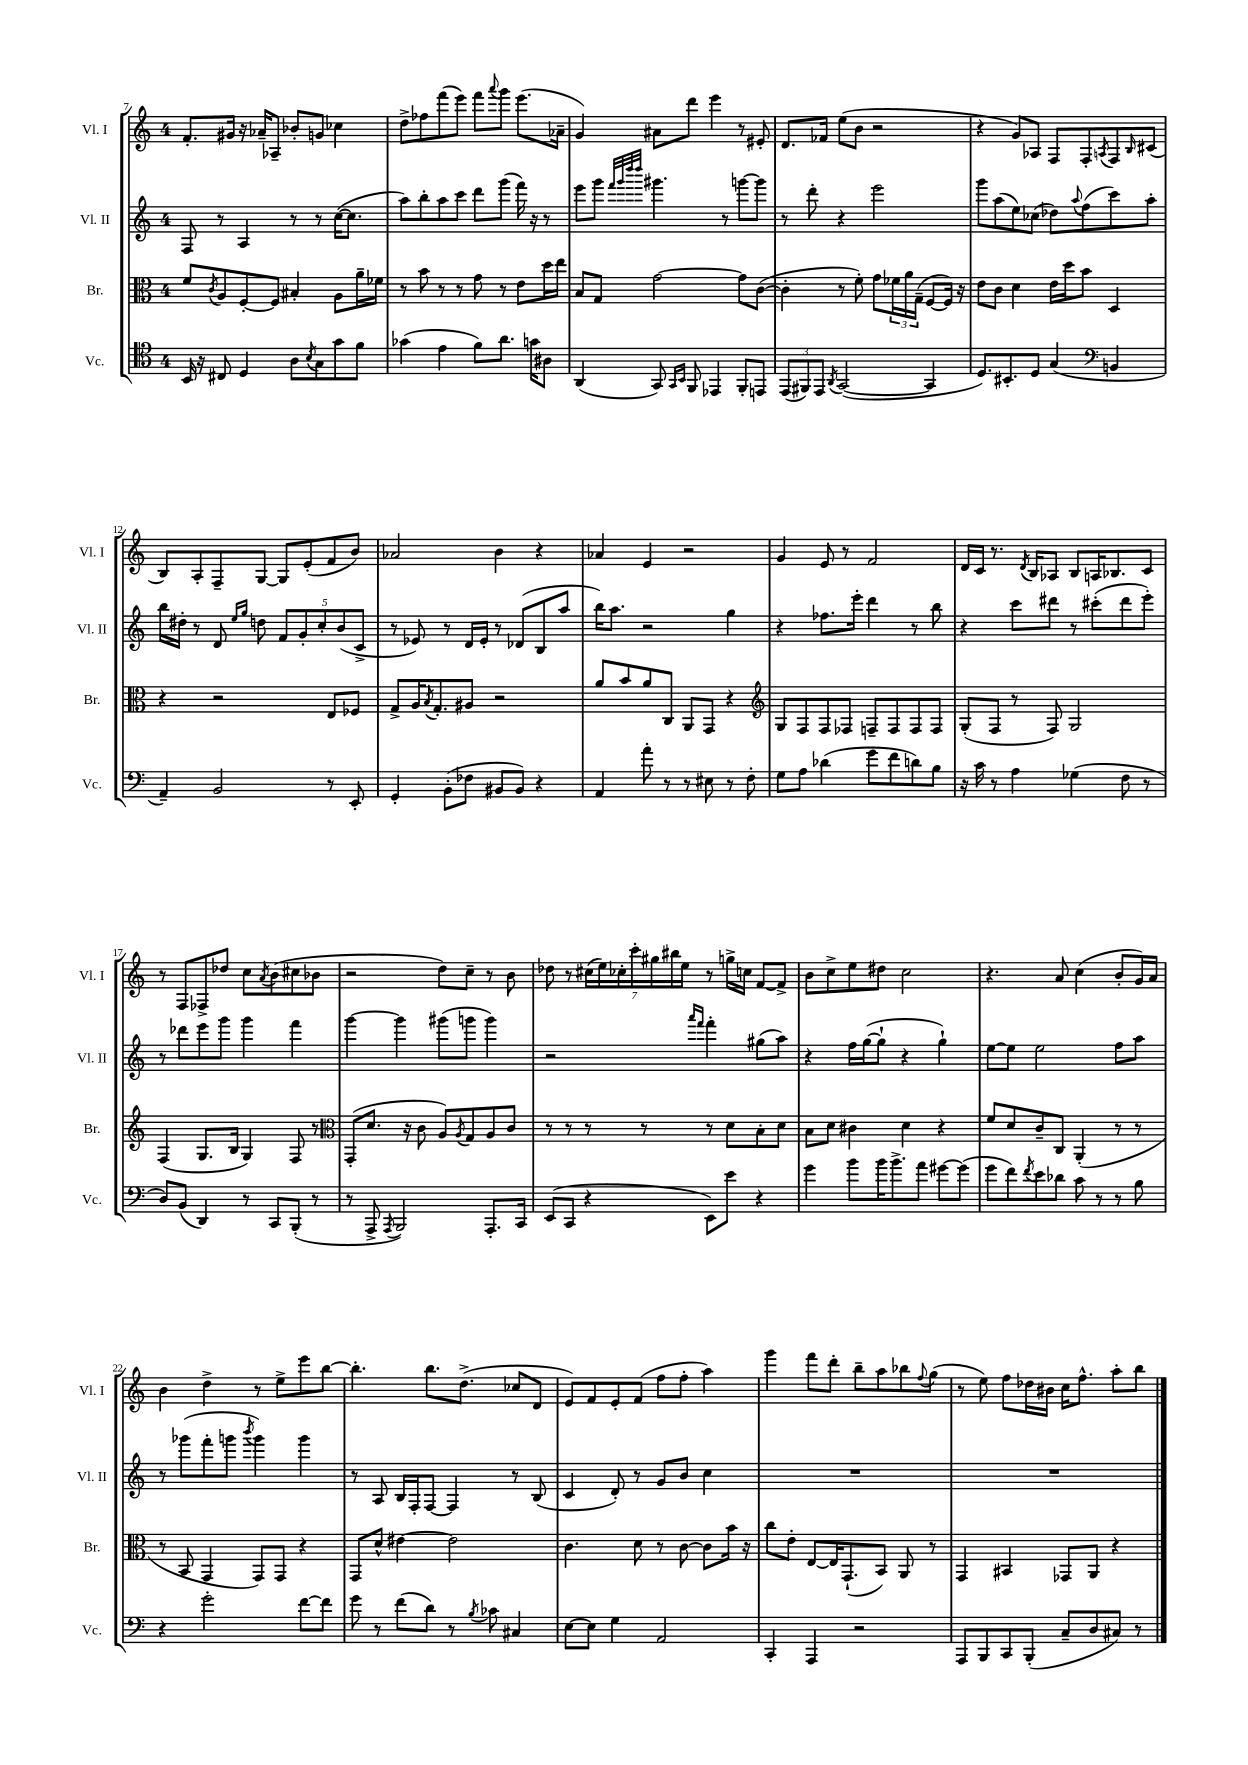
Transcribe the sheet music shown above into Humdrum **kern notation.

**kern	**kern	**kern	**kern
*part4	*part3	*part2	*part1
*staff4	*staff3	*staff2	*staff1
*I"Vc.	*I"Br.	*I"Vl. II	*I"Vl. I
*I'Vc.	*I'Br.	*I'Vl. II	*I'Vl. I
*clefC4	*clefC3	*clefG2	*clefG2
*k[]	*k[]	*k[]	*k[]
*M4/4	*M4/4	*M4/4	*M4/4
=7	=7	=7	=7
16BB/	8f/L	8F/	8.f'/L
16r	.	.	.
.	8qc/	.	.
8C#X/	8A/	8r	.
.	.	.	16g#X/Jk
4D/	[8F'/	4A/	16r
.	.	.	16a-X~/KL
.	8F/J]	.	8A-X~/J
8A\L	4B#X'/	8r	8b-X'/L
8qB/	.	.	.
8G\	.	8r	8gn/J
8g\	8A\L	([16cc\KL	4cc-X\
.	.	8.cc\J]	.
8f\J	16a~\L	.	.
.	16f-X\JJ	.	.
=8	=8	=8	=8
(4g-X\	8r	8aa\L)	8dd^\L
.	8b\	8bb'\	8ff-X\
4e\	8r	8aa\	(8fff\
.	8r	8ccc\J	8eee\J)
8f\L)	8g\	8ddd\L	8fff\L
.	.	.	8qqaaa/
8.a\J	8r	(8ggg\J	8ggg\J
.	8e\L	16fff\)	(8.eee\L
16gn\KL	.	16r	.
8A#X\J	16dd\L	8r	.
.	16ee\JJ	.	16a-X~\Jk
=9	=9	=9	=9
(4AA/	8B/L	8eee\L	4g/)
.	8G/J	8ggg\J	.
.	.	32qqfff/LLL	.
.	.	32qqggg/	.
.	.	32qqdddd/	.
.	.	32qqdddd/JJJ	.
8GG/)	[2g\	4.ggg#X\	8a#X\L
16qqGG/LL	.	.	.
16qqBB/JJ	.	.	.
8FF/	.	.	8ddd\J
4EE-X/	.	.	4eee\
.	.	8r	.
8FF'/L	8g\L]	[8gggn\L	8r
8EEn/J	([8c\J	8ggg\J]	8e#X'/
=10	=10	=10	=10
(12EE/L	4c'\]	8r	8.d/L
12FF#X/)	.	.	.
.	.	8ddd'\	.
12EE/J	.	.	.
.	.	.	16f-X/Jk
8qAA/	.	.	.
([2GG/	8r	4r	(8ee\L
.	8f'\)	.	8b\J
.	8g\L	2eee\	2r
.	24f-X\L	.	.
.	24a\	.	.
.	(24G~\JJ	.	.
4GG/]	[8F/L	.	.
.	16F/Jk])	.	.
.	16r	.	.
=11	=11	=11	=11
8.D/L)	8e\L	8ggg\L	4r
.	8c\J	(8aa\	.
8.BB#X'/	.	.	.
.	4d\	8ee\)	8g/L)
8D/J	.	(8cc-X\J	8A-X/J
(4G/	16e\LL	8dd-X\L)	8F/L
.	16dd\J	.	.
.	.	8qqaa/	.
.	8b\J	(8ff\	8F'/
*clefF4	*	*	*
.	.	.	8qAn/
4BBn/	4D/	8ccc\)	8F/
.	.	.	16qqB/
.	.	8aa'\J	(8c#X/J
!!LO:LB:g=z
=12	=12	=12	=12
4AA~/)	4r	16bb\LL	8B/L)
.	.	16dd#X'\JJ	.
.	.	8r	8A'/
2BB/	2r	8d/	8F~/
.	.	16qqee/LL	.
.	.	16qqgg/JJ	.
.	.	8ddn\	[8G/J
.	.	10f/L	8G/L]
.	.	10g'/	.
.	.	.	(8e'/
.	.	10cc'/	.
8r	8E/L	.	8f/
.	.	(10b/	.
8EE'/	8F-X/J	.	8b/J)
.	.	10c^/J	.
=13	=13	=13	=13
4GG'/	8G^/L	8r	2a-X/
.	16A/K	8e-X/)	.
.	8qB/	.	.
.	8.G'/	.	.
(8BB'\L	.	8r	.
8F-X\J	8A#X/J	16d/LL	.
.	.	16e-'/JJ	.
8BB#X/L	2r	8r	4b\
8BB#/J)	.	(8d-X/L	.
4r	.	8B/	4r
.	.	8aa/J	.
=14	=14	=14	=14
4AA/	8a/L	16bb\KL)	4a-X/
.	.	8.aa\J	.
.	8b/	.	.
8a'\	8a/	2r	4e/
8r	8C/J	.	.
8r	8AA/L	.	2r
8E#X\	8GG/J	.	.
8r	4r	4gg\	.
8F'\	.	.	.
=15	=15	=15	=15
*	*clefG2	*	*
8G\L	8G/L	4r	4g/
8A\J	8F/	.	.
(4d-X\	8F/	8.ff-X\L	8e/
.	8F-X/J	.	8r
.	.	16eee'\Jk	.
8g\L	8Fn~/L	4ddd\	2f/
8f\	8F/	.	.
8dn\)	8F/	8r	.
8B\J	8F/J	8bb\	.
=16	=16	=16	=16
16r	(8G'/L	4r	16d/LL
16c\	.	.	16c/JJ
8r	8F/J	.	8.r
4A\	8r	8ccc\L	.
.	.	.	8qd/
.	.	.	16B/KL
.	8F/)	8ddd#X\J	8A-X/J
(4G-X\	2G/	8r	8B/L
.	.	(8ccc#X'\L	16An/K
.	.	.	8.B-X/
8F\	.	8ddd#\	.
8r	.	8eee'\J)	8c/J
!!LO:LB:g=z
=17	=17	=17	=17
8D/L)	(4F/	8r	8r
(8BB/J	.	8ddd-X\L	8F/L
4DD/)	8.G/L	8eee\	8F-X^/
.	.	8ggg\J	8dd-X/J
.	16B/Jk	.	.
8r	4G/)	4ggg\	8cc\L
.	.	.	8qa/
8CC/L	.	.	(8b\
(8BBB'/J	8F/	4fff\	8cc#X\
8r	8r	.	8b-X\J
=18	=18	=18	=18
*	*clefC3	*	*
8r	(8GG'/L	[4ggg\	2r
8AAA^/	8.d/J	.	.
8qAAA/	.	.	.
2BBB/)	.	4ggg\]	.
.	16r	.	.
.	8c\	.	.
.	8A/L)	(8ggg#X\L	8dd\L)
.	8qA/	.	.
.	8G/	8gggn\J	8cc~\J
8.AAA'/L	8A/	4ggg\)	8r
.	8c/J	.	8b\
16CC/Jk	.	.	.
=19	=19	=19	=19
(8EE/L	8r	2r	8dd-X\
8CC/J	8r	.	8r
4r	8r	.	(28cc#X\LL
.	.	.	28ee\)
.	.	.	28cc-X'\
.	.	.	28ccc'\
.	8r	.	.
.	.	.	28gg#X\
.	.	.	28bb#X\
.	.	.	28ee\JJ
.	.	16qqaaa/LL	.
.	.	16qqfff/JJ	.
8EE\L)	8r	4fff'\	8r
8e\J	8d\L	.	16ggn^\LL
.	.	.	16ccn\JJ
4r	8B'\	(8gg#X\L	[8f/L
.	8d\J	8aa\J)	8f^/J]
=20	=20	=20	=20
4g\	8B\L	4r	8b\L
.	8d\J	.	8cc^\
8b\L	4c#X\	16ff\LL	8ee\
.	.	([16gg\J	.
16b\K	.	8gg`\J]	8dd#X\J
8.b^\	.	.	.
.	4d\	4r	2cc\
8a\J	.	.	.
[8g#X\L	4r	4gg`\)	.
(8g#\J]	.	.	.
=21	=21	=21	=21
8g\L	8f/L	[8ee\L	4.r
8f\)	8d/	8ee\J]	.
8qf/	.	.	.
8e\	8c~/	2ee\	.
8d-X\J	8C/J	.	8a/
8c\	(4AA'/	.	(4cc\
8r	.	.	.
8r	8r	8ff\L	8b'/L
8B\	8r	8aa\J	16g/L)
.	.	.	16a/JJ
!!LO:LB:g=z
=22	=22	=22	=22
4r	8r	8r	4b\
.	8BB/	(8ggg-X\L	.
2g'\	4GG/	8fff'\	4dd^\
.	.	8gggn\J	.
.	.	8qbbb/	.
.	8GG/L)	4ggg\)	8r
.	8GG/J	.	8ee^\L
[8f\L	4r	4ggg\	8eee\
8f\J]	.	.	[8bb\J
=23	=23	=23	=23
8g\	8GG/L	8r	4.bb'\]
8r	8d^^/J	8A/	.
(8f\L	[4e#X\	16B/LL	.
.	.	16F'/J	.
8d\J)	.	[8F/J	8.bb\L
8r	2e#\]	4F/]	.
.	.	.	(8.dd^\J
8qB/	.	.	.
8c-X\	.	.	.
4C#X/	.	8r	8cc-X/L
.	.	(8B/	8d/J
=24	=24	=24	=24
[8E\L	4.c\	4c/	8e/L)
8E\J]	.	.	8f/
4G\	.	8d'/)	8e'/
.	8d\	8r	(8f/J
2AA/	8r	8g/L	8ff\L
.	[8c\	8b/J	8ff'\J
.	8c\L]	4cc\	4aa\)
.	16b\Jk	.	.
.	16r	.	.
=25	=25	=25	=25
4CC'/	8cc\L	1r	4ggg\
.	8e'\J	.	.
4AAA/	[8E/L	.	8fff\L
.	16E/K]	.	8ddd'\J
.	(8.GG`/	.	.
2r	.	.	8bb~\L
.	8BB/J)	.	8aa\
.	8AA/	.	8bb-X\
.	.	.	8qqff/
.	8r	.	(8gg\J
=26	=26	=26	=26
8AAA/L	4GG/	1r	8r
8BBB/	.	.	8ee\)
8CC/	4BB#X/	.	8ff\L
(8BBB'/J	.	.	16dd-X\L
.	.	.	16b#X\JJ
8C~/L	8GG-X/L	.	16cc\KL
.	.	.	8.ff^^\J
8D/	8AA/J	.	.
8C#X/J)	4r	.	8aa'\L
8r	.	.	8bb\J
==	==	==	==
*-	*-	*-	*-
